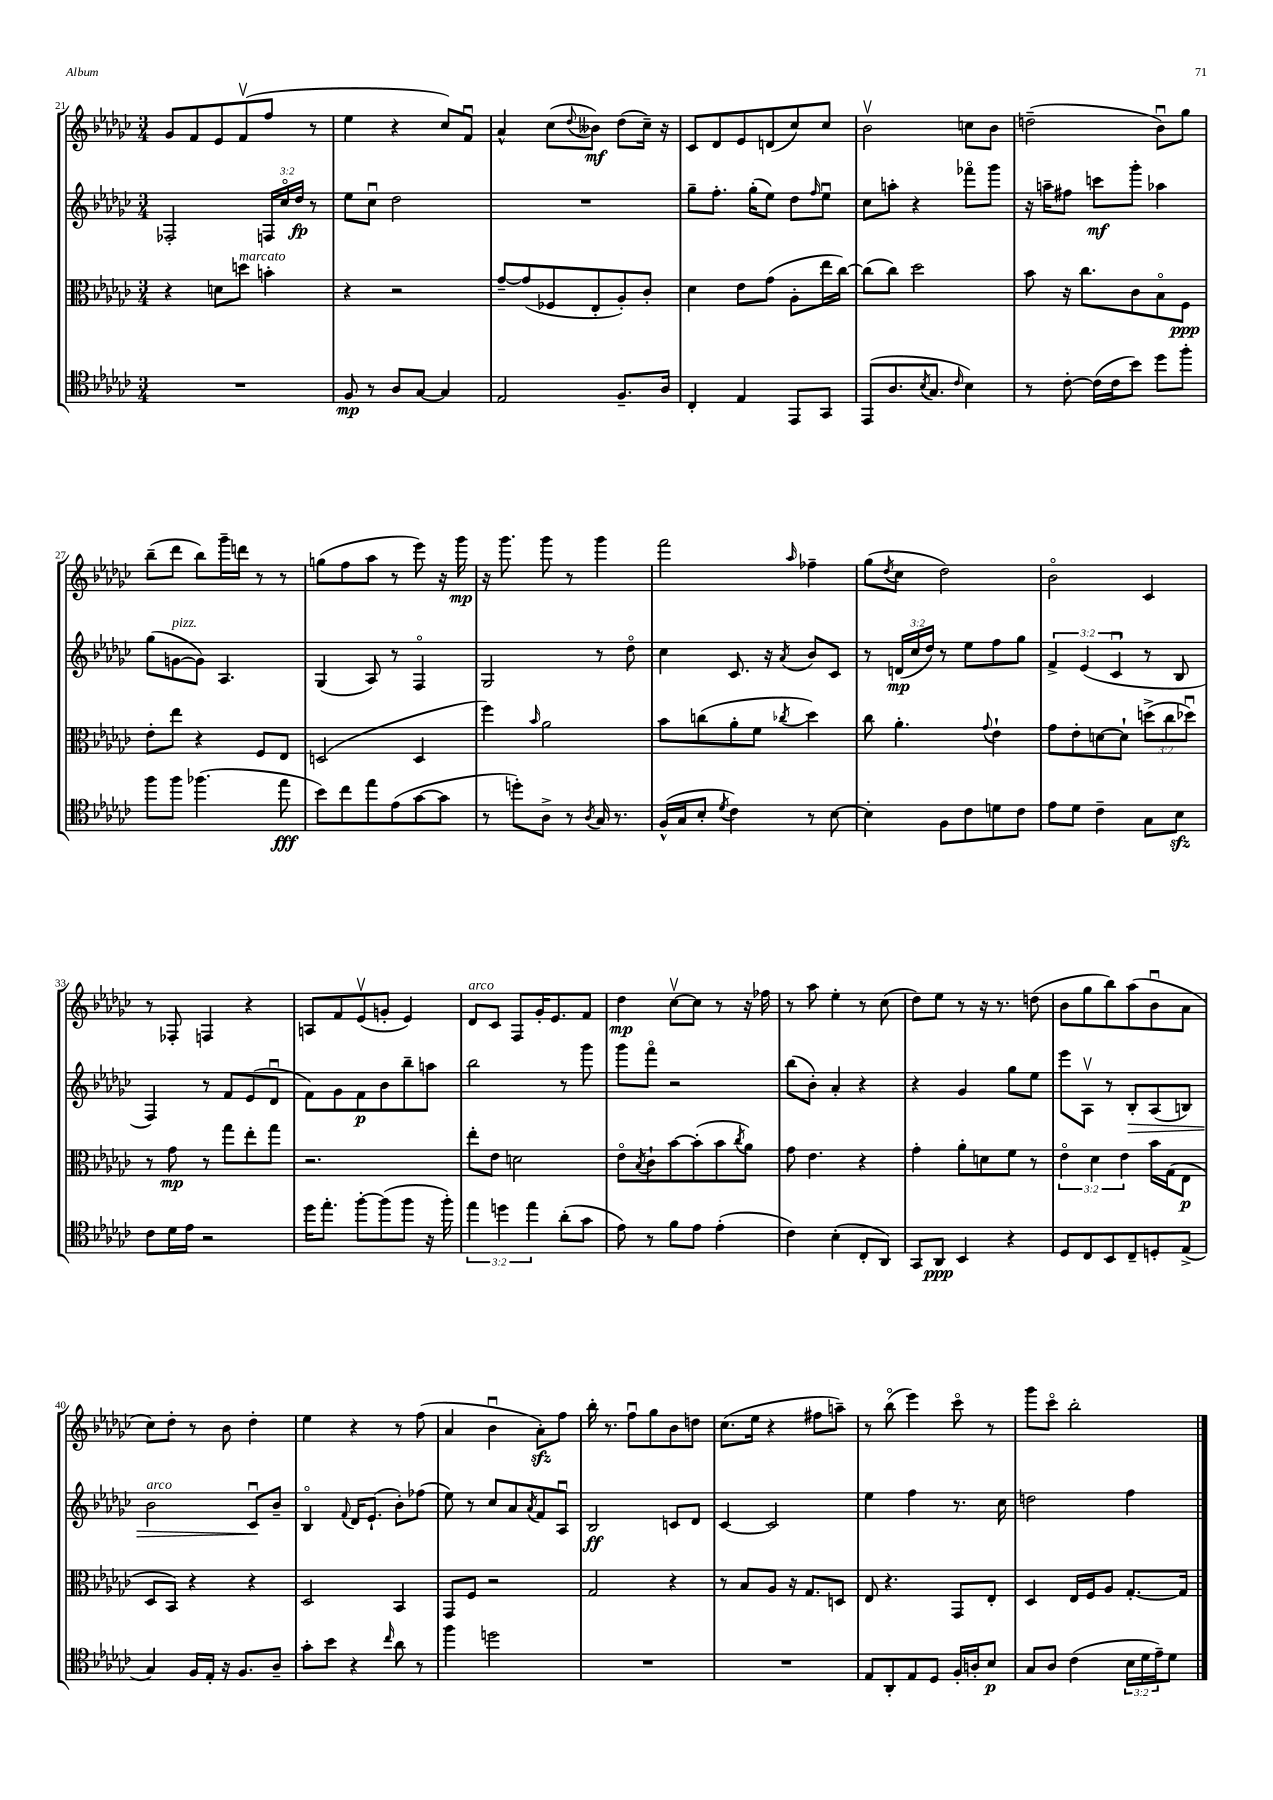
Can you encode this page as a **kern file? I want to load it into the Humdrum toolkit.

**kern	**kern	**kern	**kern
*staff4	*staff3	*staff2	*staff1
*clefC4	*clefC3	*clefG2	*clefG2
*k[b-e-a-d-g-c-]	*k[b-e-a-d-g-c-]	*k[b-e-a-d-g-c-]	*k[b-e-a-d-g-c-]
*M3/4	*M3/4	*M3/4	*M3/4
2.r	4r	2F-'/	8g-/L
.	.	.	8f/
.	8d\L	.	8e-/
.	8dd\J	.	(8fv/
.	4b'\	24F/LL	8ff/J
.	.	24cc-o/	.
.	.	24dd-/JJ	.
.	.	8r	8r
=	=	=	=
8F/	4r	8ee-\L	4ee-\
8r	.	8cc-u\J	.
8A-/L	2r	2dd-\	4r
[8G-/J	.	.	.
4G-/]	.	.	8cc-/L)
.	.	.	8fu/J
=	=	=	=
2E-/	[8g-~/L	2.r	4a-^^/
.	(8g-/]	.	.
.	8F-/	.	(8cc-\L
.	.	.	8qqdd-/
.	8E-'/	.	8b--\J)
8.F~/L	8A-'/)	.	(8dd-\L
.	8c-'/J	.	16cc-~\Jk)
16A-/Jk	.	.	16r
=	=	=	=
4C-'/	4d-\	8gg-~\L	8c-/L
.	.	8.ff'\J	8d-/
4E-/	8e-\L	.	8e-/
.	.	(16gg-'\LK	.
.	(8g-\J	8ee-\J)	(8d/
8EE-/L	8A-'\L	8dd-\L	8cc-/)
.	.	16qqff/	.
8GG-/J	16ee-\L	8ee-u\J	8cc-/J
.	[16cc-\JJ)	.	.
=	=	=	=
(8EE-/L	(8cc-\]L	8cc-\L	2b-v\
8.A-/	8cc-\J)	8aa'\J	.
.	2dd-\	4r	.
8qB-/	.	.	.
8.G-/J	.	.	.
16qqc-/	.	.	.
4B-\)	.	8fff-o\L	8cc\L
.	.	8ggg-\J	8b-\J
=	=	=	=
8r	8b-\	16r	(2dd~\
.	.	16aa~\LK	.
[8c-'\	16r	8ff#\J	.
.	8.cc-\L	.	.
(16c-\]LL	.	8ccc\L	.
16c-\J	.	.	.
8b-\J)	8c-\	8ggg-'\J	.
8dd-\L	8B-o\	4aa-\	8b-u\L)
8ff'\J	8F\J	.	8gg-\J
=	=	=	=
8ff\L	8e-'\L	(8gg-\L	(8bb-~\L
8ff\J	8ee-\J	[8g\	8ddd-\J
(4.ff-\	4r	8g\]J)	8bb-\L)
.	.	4.A-/	16ggg-~\L
.	.	.	16ddd\JJ
.	8F/L	.	8r
8ee-\	8E-/J	.	8r
=	=	=	=
8b-\L)	(2D/	(4G-/	(8gg\L
8cc-\	.	.	8ff\
8ee-\	.	8A-/)	8aa-\J
(8e-\	.	8r	8r
[8g-\	4D/	4Fo/	8eee-\)
8g-\]J	.	.	16r
.	.	.	16ggg-\
=	=	=	=
8r	4ff\)	2G-/	16r
.	.	.	8.ggg-\
8dd'\L)	.	.	.
.	16qqb-/	.	.
8A-^\J	2a-\	.	8ggg-\
8r	.	.	8r
8qA-/	.	.	.
16G-/	.	8r	4ggg-\
8.r	.	.	.
.	.	8dd-o\	.
=	=	=	=
(16F^^/LL	8b-\L	4cc-\	2fff\
16G-/J	.	.	.
8B-'/J	(8cc\	.	.
8qd-/	.	.	.
4c-\)	8a-'\	8.c-/	.
.	8f\J	.	.
.	.	16r	.
.	8qcc-/	8qa-/	16qqaa-/
8r	4dd-\)	8b-/L	4ff-~\
[8B-\	.	8c-/J	.
=	=	=	=
4B-'\]	8cc-\	8r	(8gg-\L
.	.	.	8qdd-/
.	4.a-'\	(24d/LL	8cc-\J
.	.	24cc-/	.
.	.	24dd-/JJ)	.
8F\L	.	8r	2dd-\)
8c-\	.	8ee-\L	.
.	8qqg-/	.	.
8d\	4e-`\	8ff\	.
8c-\J	.	8gg-\J	.
=	=	=	=
8e-\L	8g-\L	6f^/	2b-o\
8d-\J	8e-'\	.	.
.	.	(6e-/	.
4c-~\	[8d\	.	.
.	.	6c-u/	.
.	8d`\]J	.	.
8G-\L	(12dd^\L	8r	4c-/
.	12cc-\	.	.
8B-\J	.	8B-/	.
.	12dd-u\J)	.	.
=	=	=	=
8c-\L	8r	4F/)	8r
16d-\L	8g-\	.	8F-'/
16e-\JJ	.	.	.
2r	8r	8r	4F/
.	8gg-\L	8f/L	.
.	8ee-'\	(8e-/	4r
.	8gg-\J	8d-u/J	.
=	=	=	=
16dd-\LK	2.r	8f\L)	8A/L
8.ee-'\J	.	.	.
.	.	8g-\	8f/
[8ff'\L	.	8f\	(8e-v/
(8ff\]	.	8b-\	8g'/J
8ff\J	.	8bb-~\	4e-/)
16r	.	8aa\J	.
16ff'\)	.	.	.
=	=	=	=
6ee-\	8ee-'\L	2bb-\	8d-/L
.	8e-\J	.	8c-/J
6dd\	.	.	.
.	2d\	.	8F/L
6ee-\	.	.	.
.	.	.	16g-'/K
.	.	.	8.e-/
(8a-'\L	.	8r	.
8g-\J	.	8ggg-\	8f/J
=	=	=	=
8e-\)	8e-o\L	8ggg-\L	4dd-\
.	8qB-/	.	.
8r	8c-`\	8fffo\J	.
8f\L	[8b-\	2r	[8cc-v\L
8e-\J	(8b-'\]	.	8cc-\]J
(4e-'\	8b-\	.	8r
.	8qcc-/	.	.
.	8a-\J)	.	16r
.	.	.	16ff-\
=	=	=	=
4c-\)	8g-\	(8bb-\L	8r
.	4.e-\	8b-'\J)	8aa-\
(4B-'\	.	4a-'/	4ee-'\
8C-'/L	4r	4r	8r
8AA-/J)	.	.	(8cc-\
=	=	=	=
8GG-/L	4g-'\	4r	8dd-\L)
8AA-/J	.	.	8ee-\J
4BB-/	8a-'\L	4g-/	8r
.	8d\	.	16r
.	.	.	8.r
4r	8f\J	8gg-\L	.
.	8r	8ee-\J	(8dd\
=	=	=	=
8D-/L	6e-o\	8eee-\L	8b-\L
8C-/	.	8A-v\J	8gg-\
.	6d-\	.	.
8BB-/	.	8r	8bb-\)
.	6e-\	.	.
8C-~/	.	8B-'/L	(8aa-\
8D'/	16b-\LL	(8A-/	8b-u\
.	(16G-\J	.	.
(8E-^/J	8E-\J	8B/J)	8a-\J
=	=	=	=
4G-/)	8D-/L	2b-\	8cc-\L)
.	8BB-/J)	.	8dd-'\J
16F/LL	4r	.	8r
16E-'/JJ	.	.	.
16r	.	.	8b-\
8.F/L	.	.	.
.	4r	8c-u/L	4dd-'\
8A-~/J	.	8b-~/J	.
=	=	=	=
8g-'\L	2D-/	4B-o/	4ee-\
8b-\J	.	.	.
.	.	8qqf/	.
4r	.	16d-/LK	4r
.	.	(8.e-`/J	.
16qqcc-/	.	.	.
8a-\	4BB-/	8b-'\L)	8r
8r	.	(8ff-\J	(8ff\
=	=	=	=
4ff\	8GG-/L	8ee-\)	4a-/
.	8F/J	8r	.
2dd\	2r	8cc-/L	4b-u\
.	.	8a-/	.
.	.	8qa-/	.
.	.	8f/	8a-'\L)
.	.	8A-u/J	8ff\J
=	=	=	=
2.r	2G-/	2B-/	16bb-'\
.	.	.	8.r
.	.	.	8ffu\L
.	.	.	8gg-\
.	4r	8c/L	8b-\
.	.	8d-/J	8dd\J
=	=	=	=
2.r	8r	[4c-/	(8.cc-\L
.	8B-/L	.	.
.	.	.	16ee-\Jk
.	8A-/J	2c-/]	4r
.	16r	.	.
.	8.G-/L	.	.
.	.	.	8ff#\L
.	8D/J	.	8aa~\J)
=	=	=	=
8E-/L	8E-/	4ee-\	8r
8AA-'/	4.r	.	(8bb-o\
8E-/	.	4ff\	4eee-\)
8D-/J	.	.	.
16F'/LL	8GG-/L	8.r	8ccc-o\
16A'/J	.	.	.
8B-/J	8E-'/J	.	8r
.	.	16cc-\	.
=	=	=	=
8G-/L	4D-/	2dd\	8ggg-\L
8A-/J	.	.	8ccc-o\J
(4c-\	16E-/LL	.	2bb-'\
.	16F/J	.	.
.	8A-/J	.	.
24B-\LL	[8.G-'/L	4ff\	.
24d-\	.	.	.
24e-~\J)	.	.	.
8d-\J	.	.	.
.	16G-/]Jk	.	.
==	==	==	==
*-	*-	*-	*-
